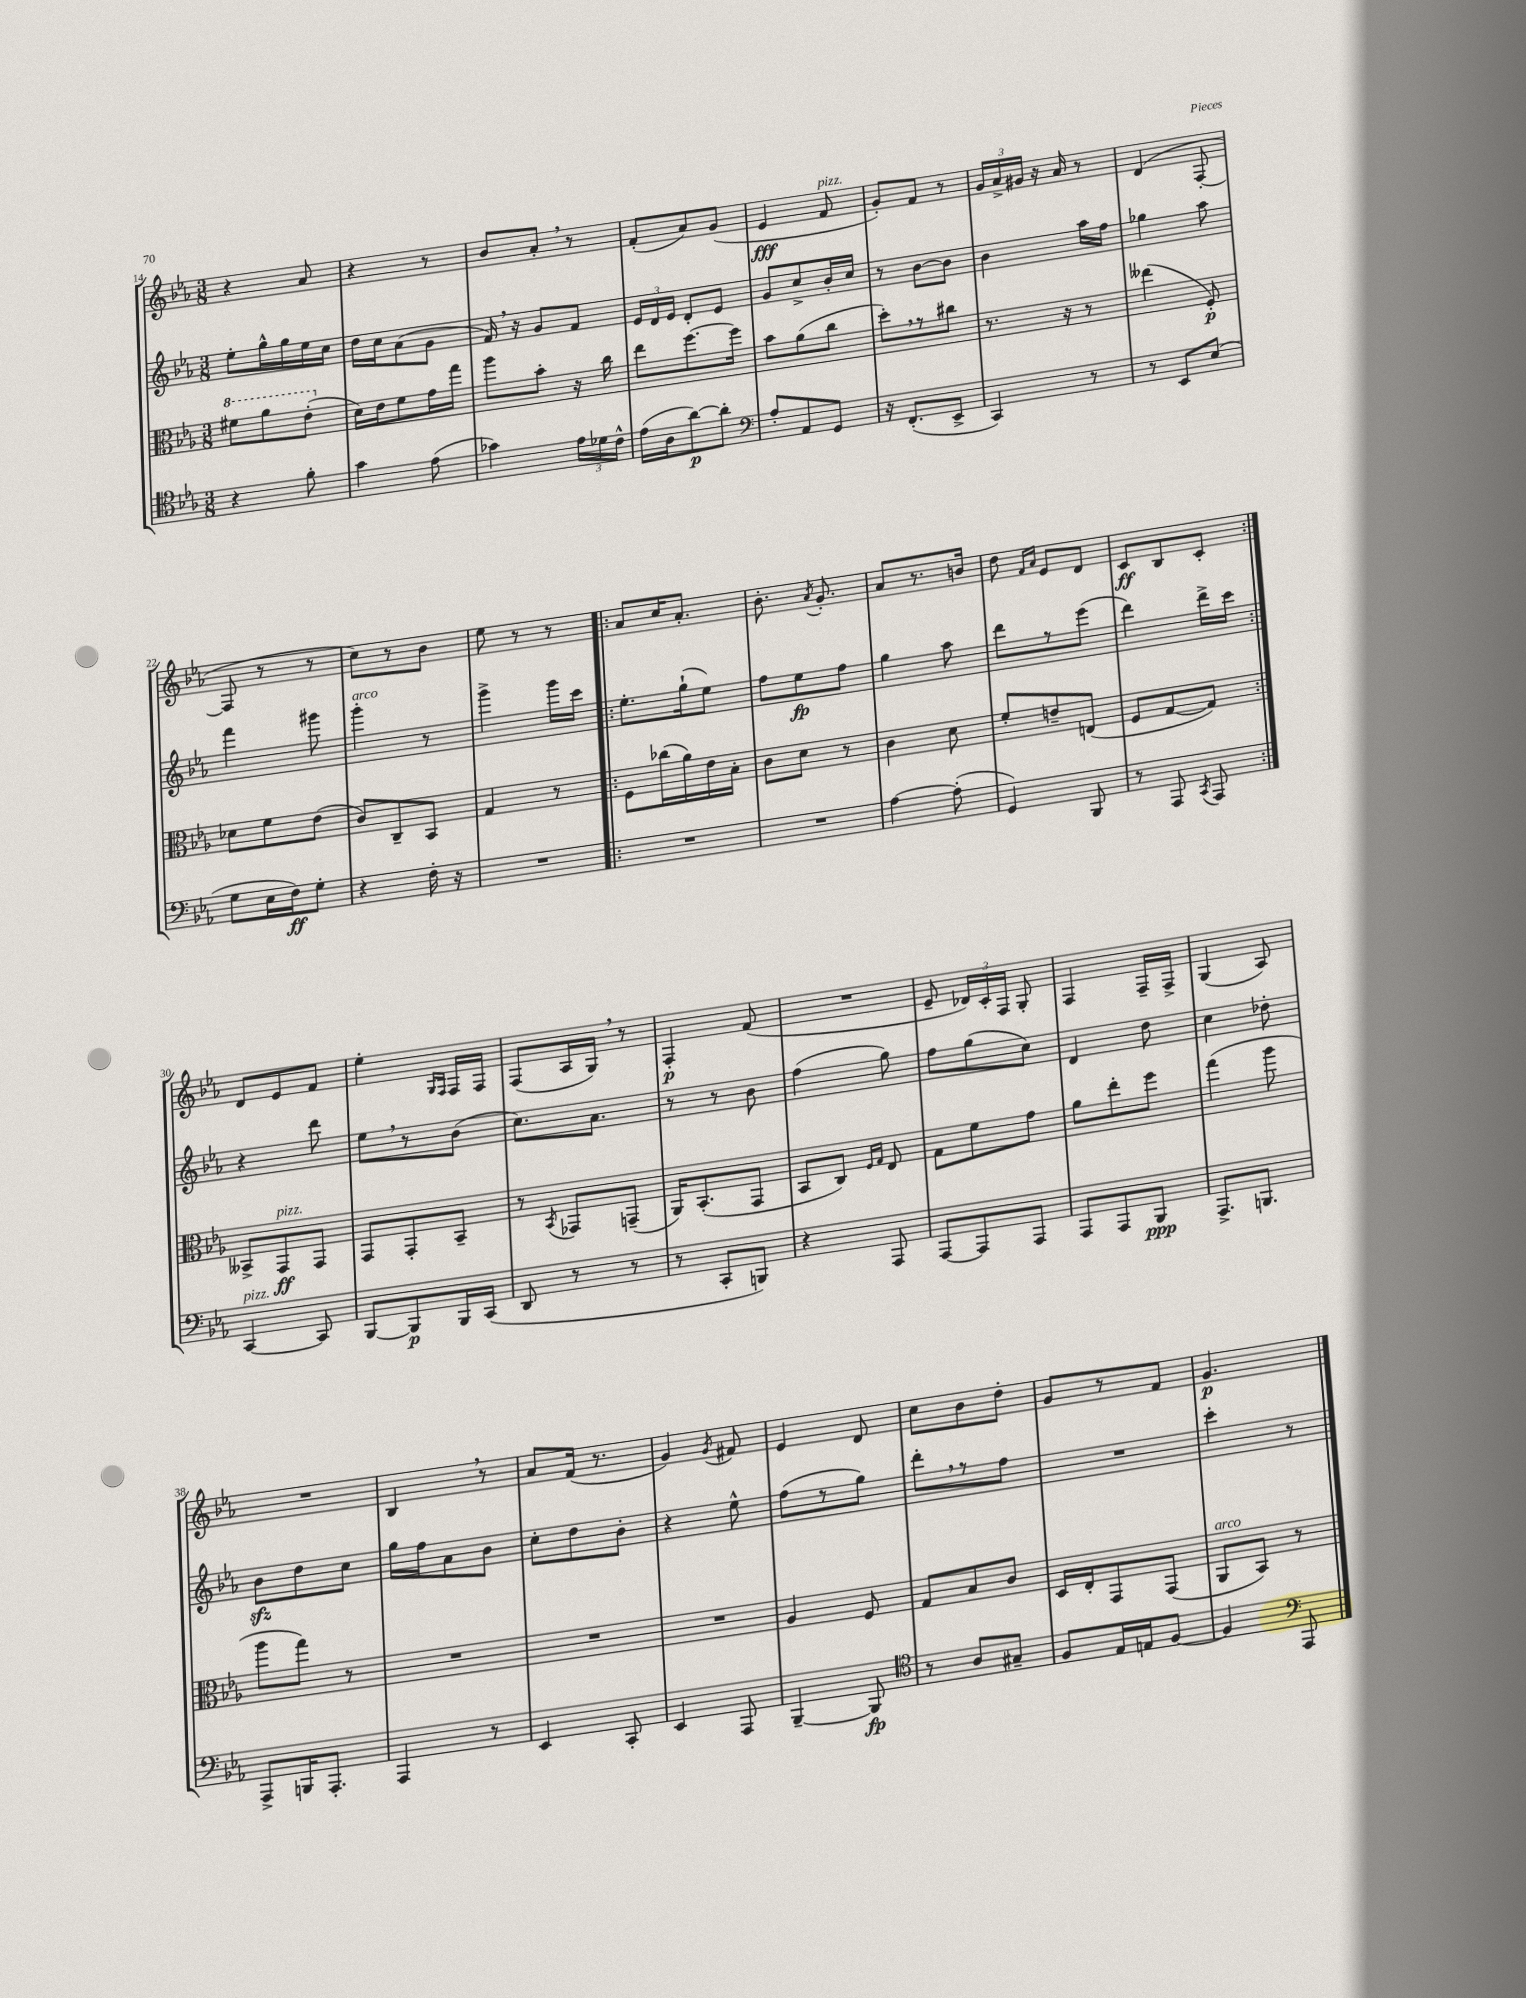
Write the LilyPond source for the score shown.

<<
\new StaffGroup <<
\new Staff = "s0" {
    \clef treble \key ees \major \numericTimeSignature \time 3/8
    \autoBeamOff r4 aes'8 |
    r4 r8 |
    bes'8[ aes'8]-. \breathe r8 |
    f'8[-.( aes'8) g'8]( |
    ees'4\fff f'8^\markup { \italic "pizz." } |
    g'8[-.) f'8] r8 |
    \tuplet 3/2 { g'16[ aes'16-> gis'16] } r16 aes'16 r8 |
    d'4( f8~-. |
    f8 r8 r8 |
    c''8[) r8 bes'8] |
    ees''8 r8 r8 |
    \repeat volta 2 { aes'8[ c''16 aes'8.]-. |
    bes'8.-. \acciaccatura { aes'8 } g'8.-. |
    aes'8[ r8. b'16] |
    d''8 \grace { f'16[ aes'16] } ees'8[ d'8] |
    c'8[\ff bes8 c'8]-. | }
    d'8[ ees'8 f'8] |
    ees''4-. \grace { g16[ f16] } f16[ f16] |
    f8[( aes16 g16]) \breathe r8 |
    f4-.\p f'8( |
    R4. |
    ees'8-- \tuplet 3/2 { des'16[) c'16-. f16] } g8-. |
    f4 f16[-- f16]-> |
    g4( aes8) |
    R4. |
    bes4 \breathe r8 |
    aes'8[ f'16]( r8. |
    g'4) \acciaccatura { g'8 } fis'8 |
    ees'4 d'8 |
    c''8[ bes'8 d''8]-. |
    g'8[ r8 f'8] |
    g'4.\p \bar "|." |
}
\new Staff = "s1" {
    \clef treble \key ees \major \numericTimeSignature \time 3/8
    \autoBeamOff ees''8[-. g''16-^ g''16 ees''16 c''16] |
    d''16[ c''16 aes'8( g'8] |
    f'16) \breathe r16 g'8[ f'8] |
    \tuplet 3/2 { ees'16[ d'16 ees'16] } d'8[-. ees'8] |
    g'8[ c''8-> bes'16-. c''16] |
    r8 bes'8[~ bes'8] |
    bes'4 aes''16[ f''16] |
    ges''4 aes''8 |
    f'''4 gis'''8 |
    g'''4-.^\markup { \italic "arco" } r8 |
    g'''4-> g'''16[ c'''16] |
    \repeat volta 2 { ees''8.[-. g''16-!( ees''8]) |
    f''8[ ees''8\fp f''8] |
    g''4 aes''8 |
    d'''8[ r8 ees'''8]( |
    d'''4) d'''16[-> c'''16] | }
    r4 d'''8 |
    ees''8[ \breathe r8 bes'8]( |
    c''8.[) aes'8.] |
    r8 r8 bes'8 |
    f''4( g''8) |
    f''8[ g''8( c''8]) |
    d'4 d''8 |
    c''4 des''8-. |
    bes'8[\sfz d''8 c''8] |
    g''16[ f''16 aes'8 bes'8] |
    c''8[-. d''8 bes'8]-. |
    r4 ees''8-^ |
    f''8[( r8 g''8]) |
    d'''8[-. \breathe r8 f''8] |
    R4. |
    c'''4-. r8 \bar "|." |
}
\new Staff = "s2" {
    \clef alto \key ees \major \numericTimeSignature \time 3/8
    \autoBeamOff \ottava #1 fis''8[ aes''8 ees''8]-.( \ottava #0 |
    d'16[) ees'16 f'8 g'16 g''16] |
    aes''8[ bes'8]-. r16 c''16 |
    ees''8[ f''8.~ f''16] |
    bes'8[ aes'8( c''8] |
    d''8[-.) \breathe r8 cis''8] |
    r8. r16 r8 |
    eeses''4( f8-.\p) |
    des'8[ f'8 ees'8]( |
    c'8[) c8-- bes,8] |
    g4 r8 |
    \repeat volta 2 { f8[ ces''16( aes'16) ees'16 bes16]-. |
    c'8[ d'8] r8 |
    c'4 d'8 |
    f'8[-. e'8-- e8]( |
    f8[ g8~ g8]) | }
    beses,8[-> g,8\ff^\markup { \italic "pizz." } g,8] |
    g,8[ g,8-. bes,8]-- |
    r8 \acciaccatura { bes,8 } ges,8[ g,8]--( |
    aes,16[) bes,8.-.( g,8] |
    bes,8[ c8]) \grace { f16[ g16] } ees8 |
    g8[ f'8 g'8] |
    aes'8[ ees''8-. f''8] |
    g''4( aes''8 |
    aes''8[ g''8]) r8 |
    R4. |
    R4. |
    R4. |
    aes4 f8 |
    g8[ bes8 c'8] |
    d16[ ees16-. g,8 g,8]( |
    aes,8[^\markup { \italic "arco" } bes,8]) r8 \bar "|." |
}
\new Staff = "s3" {
    \clef tenor \key ees \major \numericTimeSignature \time 3/8
    \autoBeamOff r4 f'8-. |
    g'4 ees'8( |
    ges'4) \tuplet 3/2 { ees'16[ des'16 c'16]-^ } |
    ees'16[( aes16 aes'8~\p) aes'8]-. |
    \clef bass aes8[-. aes,8 g,8] |
    r16 f,8.[-.( ees,8]-> |
    c,4) r8 |
    r8 ees,8[ ees8]( |
    g8[ ees16 f16\ff) g8]-. |
    r4 f16-. r16 |
    R4. |
    \repeat volta 2 { R4. |
    R4. |
    aes4~ aes8-.( |
    g,4) bes,,8 |
    r8 aes,,8 \acciaccatura { c,8 } aes,,8 | }
    c,4~^\markup { \italic "pizz." } c,8 |
    bes,,8[~ bes,,8\p bes,,16 c,16]( |
    d,8 r8 r8 |
    r8 c,8[-. b,,8]) |
    r4 aes,,8 |
    aes,,8[~ aes,,8 aes,,8] |
    aes,,8[ aes,,8 bes,,8]\ppp |
    aes,,8.[-> b,,8.] |
    aes,,8[-> b,,16 aes,,8.]-. |
    aes,,4 r8 |
    ees,4 c,8-. |
    ees,4 aes,,8 |
    bes,,4~-- bes,,8\fp |
    \clef tenor r8 aes8[ gis8]-- |
    f8[ ees16 e16 f8]~ |
    f4 \clef bass aes,,8 \bar "|." |
}
>>
>>
\layout { \context { \Score currentBarNumber = #14 } }
